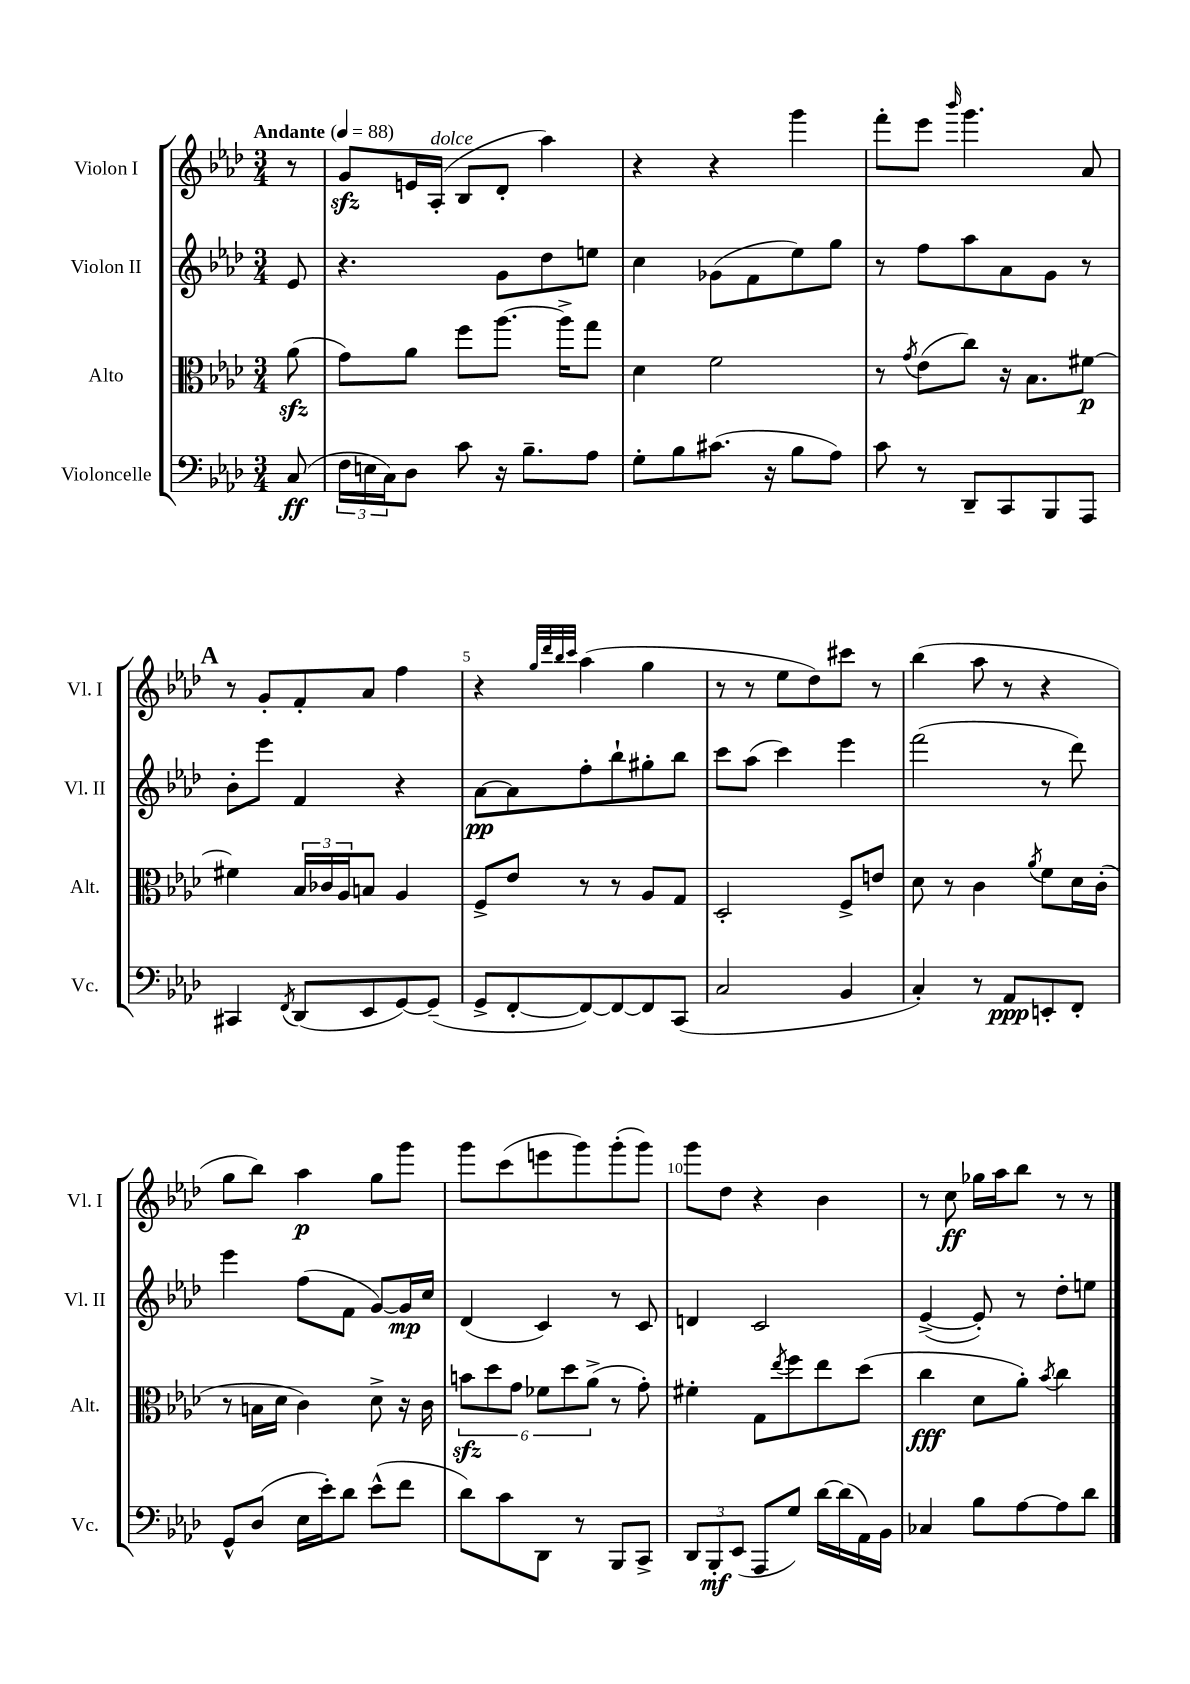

**kern	**kern	**kern	**kern
*staff4	*staff3	*staff2	*staff1
*clefF4	*clefC3	*clefG2	*clefG2
*k[b-e-a-d-]	*k[b-e-a-d-]	*k[b-e-a-d-]	*k[b-e-a-d-]
*M3/4	*M3/4	*M3/4	*M3/4
*MM88	*MM88	*MM88	*MM88
(8C	(8a-	8e-	8r
=	=	=	=
24F	8g)	4.r	8g
24E	.	.	.
24C)	.	.	.
8D-	8a-	.	16e
.	.	.	(16A-'
8c	8ff	.	8B-
16r	[8.aa-	8g	8d-'
8.B-~	.	.	.
.	.	8dd-	4aa-)
.	16aa-^]	.	.
8A-	8gg	8ee	.
=	=	=	=
8G'	4d-	4cc	4r
8B-	.	.	.
(8.c#	2f	(8g-	4r
.	.	8f	.
16r	.	.	.
8B-	.	8ee-)	4ggg
8A-)	.	8gg	.
=	=	=	=
8c	8r	8r	8fff'
.	8qg	.	.
8r	(8e-	8ff	8eee-
.	.	.	16qqbbb-
8DD-~	8cc)	8aa-	4.ggg
8CC	16r	8a-	.
.	8.B-	.	.
8BBB-	.	8g	.
8AAA-	[8f#	8r	8a-
=	=	=	=
4CC#	4f#]	8b-'	8r
.	.	8eee-	8g'
8qFF	.	.	.
(8DD-	24B-	4f	8f'
.	24c-	.	.
.	24A-	.	.
8EE-	8B	.	8a-
[8GG)	4A-	4r	4ff
(8GG~]	.	.	.
=	=	=	=
8GG^	8F^	[8a-	4r
[8FF'	8e-	8a-]	.
.	.	.	32qqgg
.	.	.	32qqddd-
.	.	.	32qqbb-
.	.	.	32qqccc
8FF_)	8r	8ff'	(4aa-
8FF_	8r	8bb-`	.
8FF]	8A-	8gg#'	4gg
(8CC	8G	8bb-	.
=	=	=	=
2C	2D-'	8ccc	8r
.	.	(8aa-	8r
.	.	4ccc)	8ee-
.	.	.	8dd-)
4BB-	8F^	4eee-	8ccc#
.	8e	.	8r
=	=	=	=
4C')	8d-	(2fff	(4bb-
.	8r	.	.
8r	4c	.	8aa-
8AA-	.	.	8r
.	8qa-	.	.
8EE'	8f	8r	4r
8FF'	16d-	8ddd-)	.
.	(16c'	.	.
=	=	=	=
8GG^^	8r	4eee-	8gg
(8D-	16B	.	8bb-)
.	16d-	.	.
16E-	4c)	(8ff	4aa-
16e-')	.	.	.
8d-	.	8f	.
(8e-^^	8d-^	[8g)	8gg
8f	16r	16g]	8ggg
.	16c	16cc	.
=	=	=	=
8d-)	12b	(4d-	8ggg
.	12dd-	.	.
8c	.	.	(8ccc
.	12g	.	.
8DD-	12f-	4c)	8eee
.	12dd-	.	.
8r	.	.	8ggg)
.	(12a-^	.	.
8BBB-	8r	8r	(8ggg'
8CC^	8g')	8c	8ggg)
=	=	=	=
12DD-	4f#'	4d	8ggg
12BBB-'	.	.	.
.	.	.	8dd-
(12EE-	.	.	.
8AAA-	8G	2c	4r
.	8qee-	.	.
8G)	8ff	.	.
[16d-	8ee-	.	4b-
(16d-]	.	.	.
16AA-)	(8dd-	.	.
16BB-	.	.	.
=	=	=	=
4C-	4cc	([4e-^	8r
.	.	.	8cc
8B-	8d-	8e-'])	16gg-
.	.	.	16aa-
[8A-	8a-')	8r	8bb-
.	8qb-	.	.
8A-]	4cc	8dd-'	8r
8d-	.	8ee	8r
==	==	==	==
*-	*-	*-	*-
